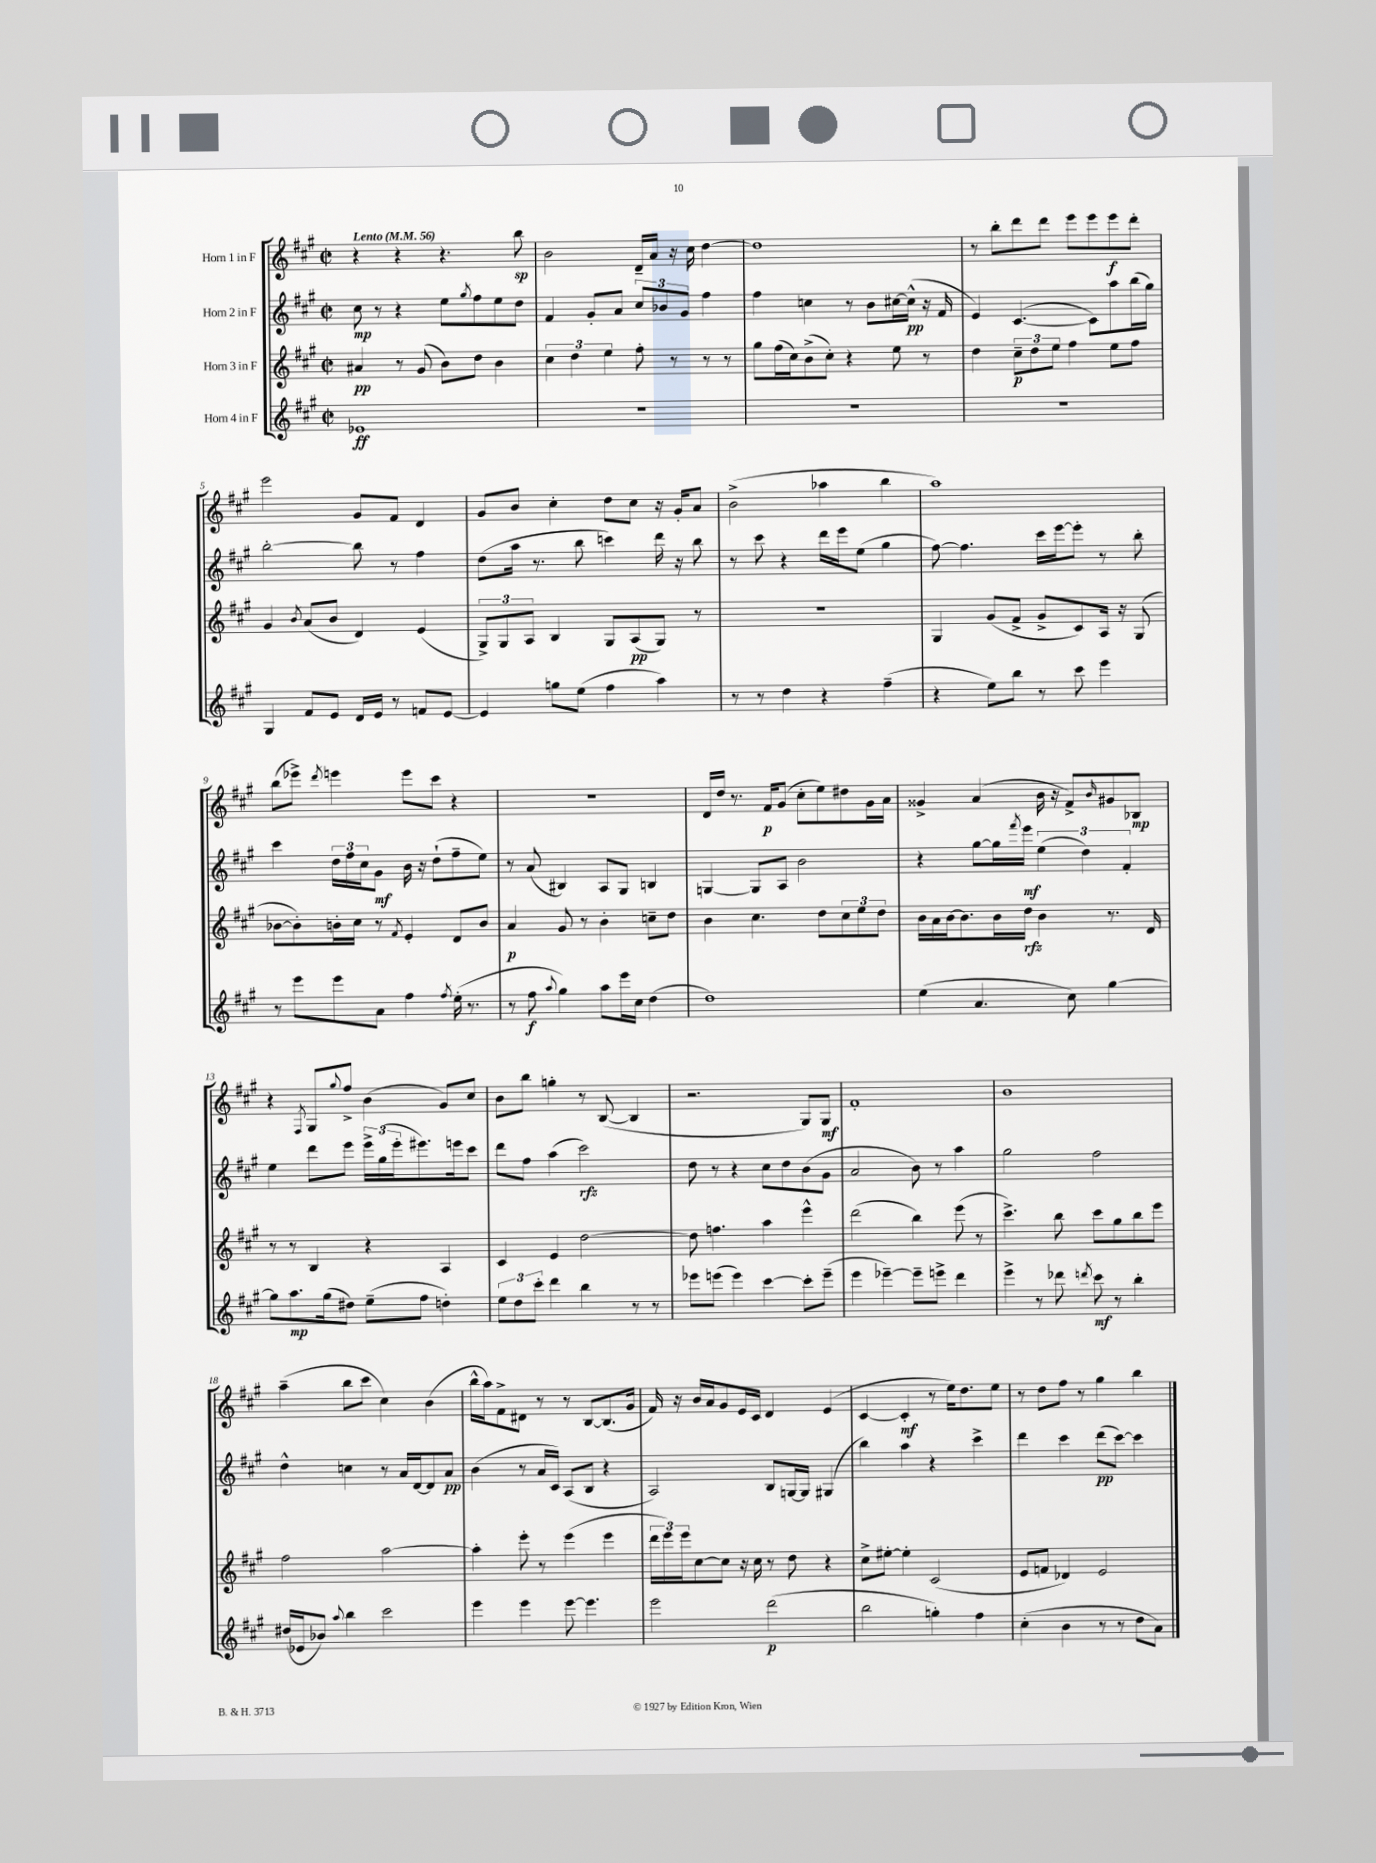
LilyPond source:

<<
\new StaffGroup <<
\new Staff = "s0" \with { instrumentName = "Horn 1 in F" } {
    \clef treble \key a \major \defaultTimeSignature \time 2/2 \tempo "Lento" 4 = 56
    r4 r4 r4. b''8\sp |
    b'2 d'16-- a'16 r16 cis''16 d''4~ |
    d''1 |
    r8 b''8-. d'''8 d'''8 e'''8 e'''8 e'''8\f d'''8-. |
    e'''2 gis'8 fis'8 d'4 |
    gis'8 b'8 cis''4-. d''8 cis''8 r16 gis'16-. a'8 |
    b'2->( aes''4 b''4 |
    a''1) |
    b''8( ees'''8->) \acciaccatura { d'''8 } e'''4 e'''8 cis'''8 r4 |
    R1 |
    d'16 d''16 r8. fis'16\p gis'8( cis''8-. e''8) dis''8 gis'16 a'16 |
    gisis'4-> a'4( b'16 r16 fis'8->) \grace { b'16 } gis'8 bes8\mp |
    r4 \acciaccatura { fis8 } gis8 \appoggiatura { gis''8 } fis''8-> b'4( gis'8) cis''8 |
    b'8 b''8 g''4-. r8 b8~( b4 |
    r2. gis8) gis8\mf |
    fis'1-. |
    b'1 |
    a''4--( b''8 cis'''8 cis''4) b'4( |
    b''16-^ a''16) fis'8-> dis'8 r8 r8 b8~ b8.( gis'16 |
    fis'16) r16 b'16 a'16 gis'8 e'16 cis'16 d'4 e'4( |
    cis'4~ cis'4-.\mf r8 e''16) d''8. e''8 |
    r8 d''8 fis''8 r8 gis''4 b''4 \bar "|." |
}
\new Staff = "s1" \with { instrumentName = "Horn 2 in F" } {
    \clef treble \key a \major \defaultTimeSignature \time 2/2
    cis''8\mp r8 r4 e''8 \acciaccatura { gis''8 } fis''8 e''8 d''8 |
    fis'4 gis'8-. a'8 \tuplet 3/2 { cis''8 bes'8 gis'8 } fis''4 |
    fis''4 c''4 r8 b'8 cis''16~ cis''16-^\pp( r16 fis'16 |
    e'4) cis'4.~( cis'8) a''8 b''16( gis''16) |
    b''2~-. b''8 r8 fis''4 |
    d''8( a''16 r8. b''8 c'''4) d'''16 r16 b''8 |
    r8 cis'''8 r4 d'''16 e'''16 e''8( gis''4 |
    fis''8~) fis''4. cis'''16 e'''16~ e'''8-. r8 b''8-. |
    cis'''4 \tuplet 3/2 { d''16 fis''16 cis''16 } gis'8\mf b'16 r16 d''8-!( fis''8-- e''8) |
    r8 a'8( bis4) a8 gis8 b4 |
    g4~ g8 a8 b'2 |
    r4 gis''8~ gis''16 \acciaccatura { fis'''8 } e'''16\mf \tuplet 3/2 { e''4( d''4) fis'4-. } |
    e''4 d'''8 e'''8 \tuplet 3/2 { e'''16-> gis''16( e'''16-. } eis'''8.) e'''16 cis'''8 |
    d'''8 fis''8 a''4( cis'''2\rfz) |
    d''8 r8 r4 cis''8 d''8 b'8( gis'8 |
    a'2 b'8) r8 a''4 |
    gis''2 fis''2 |
    d''4-^ c''4 r8 a'16 d'16~ d'8 a'8\pp |
    b'4( r8 a'16 cis'16) a8( b8 r4 |
    a2) b8 g16~ g16 gis4( |
    b''4) a''4 r4 cis'''4-> |
    d'''4 cis'''4 d'''8\pp( cis'''8~) cis'''4 \bar "|." |
}
\new Staff = "s2" \with { instrumentName = "Horn 3 in F" } {
    \clef treble \key a \major \defaultTimeSignature \time 2/2
    ais'4\pp r8 gis'8( b'8) d''8 b'4 |
    \tuplet 3/2 { cis''4 d''4 e''4 } fis''8-. r8 r8 r8 |
    gis''8 fis''16( cis''16) b'8->( cis''8-.) r4 e''8 r8 |
    d''4 \tuplet 3/2 { cis''8--\p d''8 e''8 } fis''4 e''8 fis''8 |
    gis'4 \acciaccatura { b'8 } a'8( b'8 d'4) e'4( |
    \tuplet 3/2 { gis8->) gis8 a8 } b4 gis8 a8\pp( gis8) r8 |
    r1 |
    gis4 gis'8( fis'8-> gis'8-> cis'8) a16 r16 gis8( |
    bes'8~ bes'8-.) b'16-. cis''16 r8 \acciaccatura { fis'8 } e'4-. d'8 b'8 |
    a'4\p gis'8 r8 b'4-. c''8-- d''8 |
    b'4 cis''4. d''8 \tuplet 3/2 { cis''8 e''8 d''8 } |
    b'16 a'16 b'16~ b'8. b'16 d''16\rfz b'4 r8. d'16 |
    r8 r8 b4 r4 a4 |
    cis'4 e'4 d''2~ |
    d''8 f''4. a''4 e'''4-^ |
    d'''2( b''4) e'''8( r8 |
    cis'''4.->) b''8 cis'''8 gis''8 b''8 e'''8 |
    fis''2 a''2~ |
    a''4-. e'''8-. r8 e'''4( e'''4 |
    \tuplet 3/2 { d'''16 e'''16) e'''16 } cis''8~ cis''8 r16 cis''16 r8 d''8 r4 |
    cis''8-> eis''8~-. eis''4-. cis'2( |
    e'8 f'8 des'4) e'2 \bar "|." |
}
\new Staff = "s3" \with { instrumentName = "Horn 4 in F" } {
    \clef treble \key a \major \defaultTimeSignature \time 2/2
    ees'1\ff |
    R1 |
    R1 |
    R1 |
    gis4 fis'8 e'8 d'16 e'16 r8 f'8 e'8~ |
    e'4 g''8 e''8( fis''4 a''4) |
    r8 r8 d''4 r4 fis''4--( |
    r4 e''8) b''8 r8 cis'''8 e'''4 |
    r8 e'''8 e'''8 a'8 fis''4 \acciaccatura { fis''8 } e''16-.( r8. |
    r8 fis''8\f \appoggiatura { a''8 } gis''4) a''8 e'''16 cis''16 d''4( |
    d''1) |
    e''4( a'4. cis''8) gis''4~ |
    gis''8 a''8.\mp gis''16( dis''8) e''8--( fis''8 d''4-.) |
    \tuplet 3/2 { e''8 d''8 cis'''8-. } d'''4 b''4 r8 r8 |
    ees'''8 e'''8( e'''4) cis'''4~ cis'''8-. e'''8--( |
    e'''4 ees'''4~--) ees'''8-- e'''8-> d'''4 |
    e'''4-> r8 des'''8 \acciaccatura { d'''8 } cis'''8\mf r8 b''4-. |
    dis''16( ees'16 bes'8) \appoggiatura { a''8 } b''4 cis'''2 |
    e'''4 e'''4 e'''8~ e'''4. |
    e'''2 d'''2\p( |
    b''2 g''4-.) fis''4 |
    cis''4-.( b'4 r8 r8 d''8 a'8) \bar "|." |
}
>>
>>
